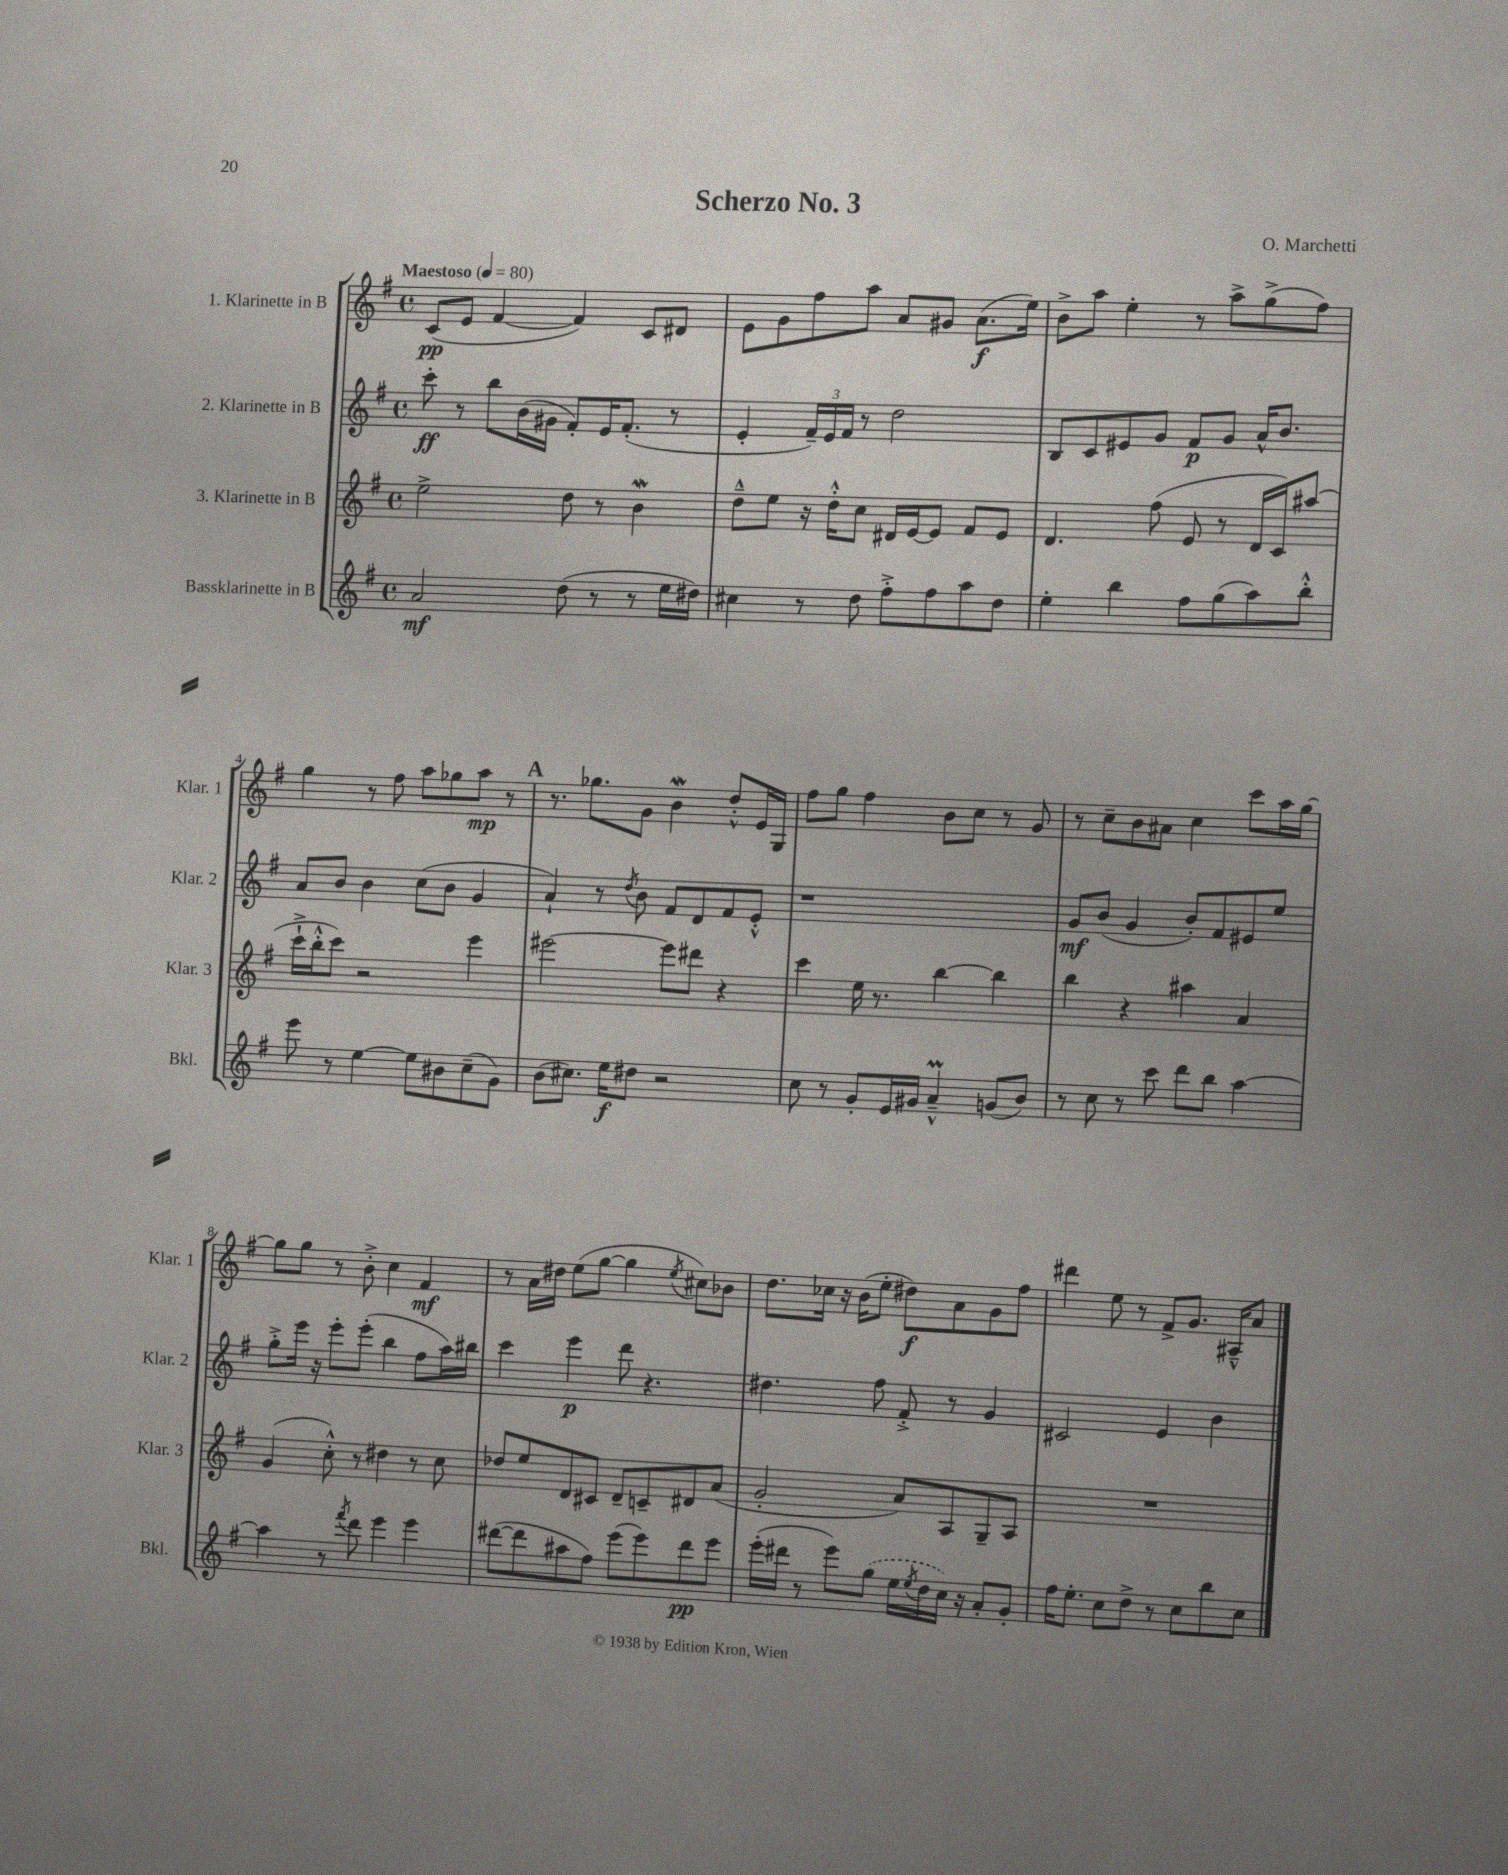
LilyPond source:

\header { title = "Scherzo No. 3" composer = "O. Marchetti" }
<<
\new StaffGroup <<
\new Staff = "s0" \with { instrumentName = "1. Klarinette in B" shortInstrumentName = "Klar. 1" } {
    \clef treble \key g \major \defaultTimeSignature \time 4/4 \tempo "Maestoso" 4 = 80
    c'8\pp( e'8 fis'4~ fis'4) c'8 dis'8 |
    e'8 g'8 fis''8 a''8 a'8 gis'8 a'8.\f( e''16) |
    b'8-> a''8 e''4-. r8 a''8-> g''8->( fis''8) |
    g''4 r8 fis''8 a''8 ges''8 a''8\mp r8 |
    \mark \markup { \bold "A" } r8. ges''8. g'8 b'4\mordent d''8-.-^ e'16 g16 |
    fis''8 g''8 fis''4 b'8 c''8 r8 g'8 |
    r8 c''8-- b'8 ais'8 c''4 c'''8 a''16 g''16~ |
    g''8 g''8 r8 b'8-.-> c''4 fis'4\mf |
    r8 a'16 dis''16 e''8( g''8~ g''4 \acciaccatura { e''8 } cis''8) bes'8 |
    d''8. ces''16 r16 b'16( e''8-. dis''8\f) a'8 g'8 fis''8 |
    dis'''4 e''8 r8 fis'8-> g'8. ais16---^ a'8 \bar "|." |
}
\new Staff = "s1" \with { instrumentName = "2. Klarinette in B" shortInstrumentName = "Klar. 2" } {
    \clef treble \key g \major \defaultTimeSignature \time 4/4
    c'''8-.\ff r8 b''8 b'16( gis'16 fis'8-.) e'16 fis'8.-.( r8 |
    e'4-. \tuplet 3/2 { fis'16--) e'16 fis'16 } r8 d''2 |
    b8 c'8 eis'8 g'8 fis'8\p g'8 a'16-^ b'8. |
    a'8 b'8 b'4 c''8( b'8 g'4 |
    \mark \markup { \bold "A" } a'4-!) r8 \acciaccatura { d''8 } b'8 fis'8 d'8 fis'8 e'8-.-^ |
    r1 |
    g'8\mf b'8( g'4 b'8-.) fis'8 eis'8 e''8 |
    g''8-.-> e'''16 r16 e'''8-. e'''8-.( b''4 fis''8 a''16) bis''16 |
    c'''4 e'''4\p d'''8 r4. |
    dis''4. fis''8 fis'8-.-> r8 g'4 |
    cis'2 e'4 b'4 \bar "|." |
}
\new Staff = "s2" \with { instrumentName = "3. Klarinette in B" shortInstrumentName = "Klar. 3" } {
    \clef treble \key g \major \defaultTimeSignature \time 4/4
    e''2-> d''8 r8 b'4\mordent |
    d''8---^ e''8 r16 d''16-.-^ c''8 dis'16 e'16~ e'8 fis'8 e'8 |
    d'4. fis''8( e'8 r8 d'16 c'16) ais''8( |
    c'''16-!-> b''16-.-^ c'''8) r2 e'''4 |
    \mark \markup { \bold "A" } eis'''2~ eis'''8 dis'''8 r4 |
    c'''4 e''16 r8. b''4~ b''4 |
    b''4 r4 ais''4 a'4 |
    g'4( c''8-.-^) r8 dis''4 r8 c''8 |
    des''8 e''8 d'8 cis'8 d'8-- c'8-- dis'8 a'8( |
    g'2-. a'8) a8 g8-- a8 |
    R1 \bar "|." |
}
\new Staff = "s3" \with { instrumentName = "Bassklarinette in B" shortInstrumentName = "Bkl." } {
    \clef treble \key g \major \defaultTimeSignature \time 4/4
    a'2\mf d''8( r8 r8 e''16 dis''16) |
    cis''4 r8 d''8 fis''8-.-> fis''8 a''8 d''8 |
    e''4-. b''4 fis''8 g''8( a''8) b''8-.-^ |
    e'''8 r8 e''4~ e''8 bis'8 c''8--( g'8) |
    \mark \markup { \bold "A" } b'8( cis''8.) e''16\f dis''8 r2 |
    c''8 r8 g'8-. e'16 gis'16 a'4---^\prall g'8( b'8) |
    r8 c''8 r8 c'''8 d'''8 b''8 a''4~ |
    a''4 r8 \acciaccatura { fis'''8 } d'''8 e'''4 e'''4 |
    dis'''8~( dis'''8 ais''8 fis''8) e'''8( e'''8) dis'''8\pp e'''8 |
    e'''16-.( dis'''16 r8 e'''8) \once \slurDashed g''8( e''16 \acciaccatura { e''8 } d''16 c''16) r16 a'8-. g'8-. |
    fis''16 e''8.-. c''8 d''8-> r8 c''8 b''8 c''8 \bar "|." |
}
>>
>>
